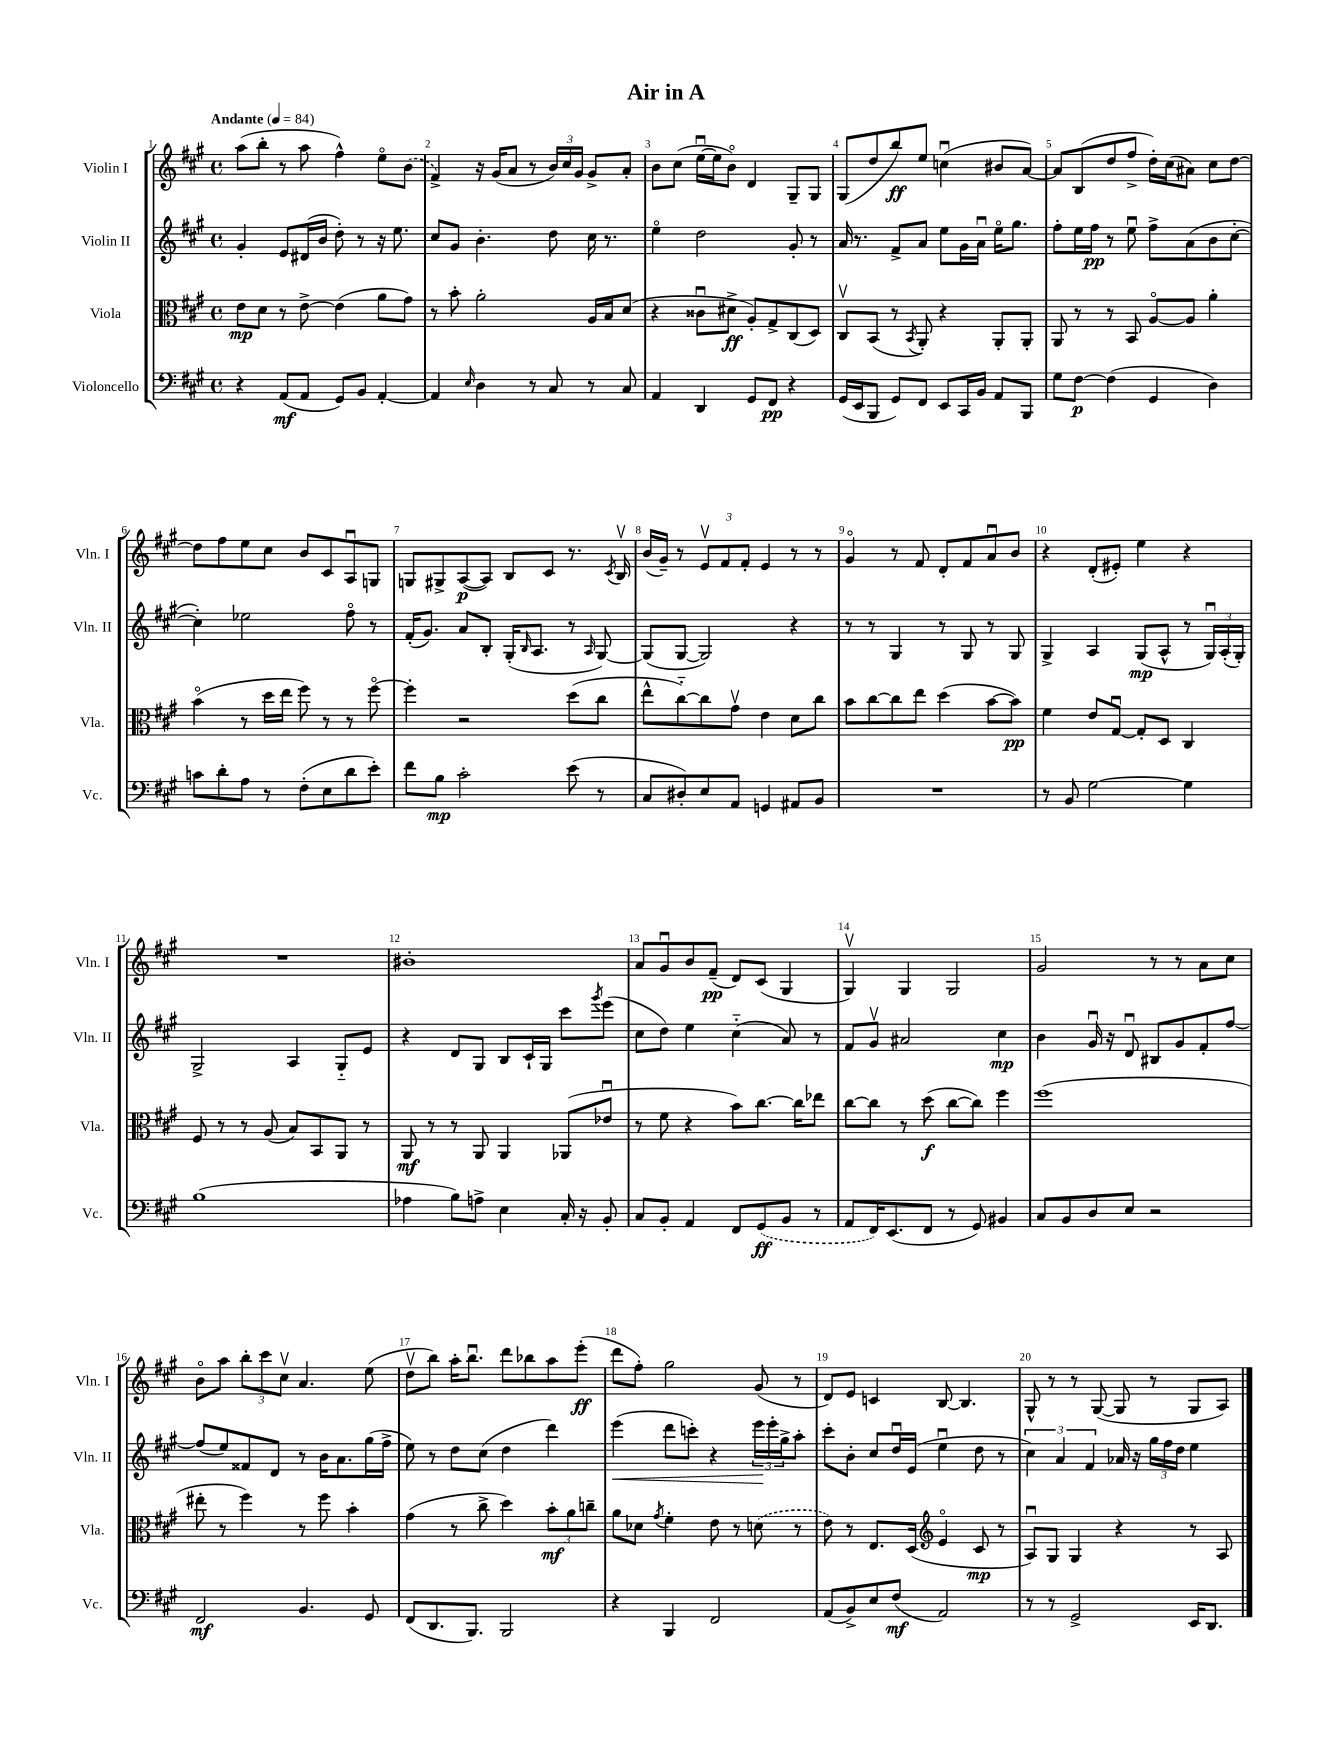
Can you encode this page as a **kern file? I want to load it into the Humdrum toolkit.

**kern	**dynam	**kern	**dynam	**kern	**dynam	**kern	**dynam
*part4	*part4	*part3	*part3	*part2	*part2	*part1	*part1
*staff4	*staff4	*staff3	*staff3	*staff2	*staff2	*staff1	*staff1
*I"Violoncello	*	*I"Viola	*	*I"Violin II	*	*I"Violin I	*
*I'Vc.	*	*I'Vla.	*	*I'Vln. II	*	*I'Vln. I	*
*clefF4	*	*clefC3	*	*clefG2	*	*clefG2	*
*k[f#c#g#]	*	*k[f#c#g#]	*	*k[f#c#g#]	*	*k[f#c#g#]	*
*M4/4	*	*M4/4	*	*M4/4	*	*M4/4	*
*met(c)	*	*met(c)	*	*met(c)	*	*met(c)	*
*MM84	*	*MM84	*	*MM84	*	*MM84	*
=1	=1	=1	=1	=1	=1	=1	=1
!	!	!	!	!	!	!LO:TX:a:B:t=Andante	!
4r	.	8e\L	mp	4g#'/	.	(8aa\L	.
.	.	8d\J	.	.	.	8bb'\J	.
(8AA/L	mf	8r	.	8e/L	.	8r	.
8AA/J	.	[8e^\	.	(16d#X/L	.	8aa\	.
.	.	.	.	16b/JJ	.	.	.
8GG#/L)	.	(4e\]	.	8dd'\)	.	4ff#^^\)	.
8BB/J	.	.	.	8r	.	.	.
[4AA'/	.	8a\L	.	16r	.	8ee\L	.
.	.	.	.	8.ee\	.	.	.
.	.	8g#\J)	.	.	.	(8b\J	.
=2	=2	=2	=2	=2	=2	=2	=2
4AA/]	.	8r	.	8cc#/L	.	4f#^/)	.
.	.	8b'\	.	8g#/J	.	.	.
16qqE/	.	.	.	.	.	.	.
4D\	.	2a'\	.	4.b'\	.	16r	.
.	.	.	.	.	.	(16g#/KL	.
.	.	.	.	.	.	8a/J	.
8r	.	.	.	.	.	8r	.
8C#/	.	.	.	8dd\	.	24b/LL)	.
.	.	.	.	.	.	24cc#/	.
.	.	.	.	.	.	24g#/JJ	.
8r	.	16A/LL	.	16cc#\	.	8g#^/L	.
.	.	16B/J	.	8.r	.	.	.
8C#/	.	(8d/J	.	.	.	8a'/J	.
=3	=3	=3	=3	=3	=3	=3	=3
4AA/	.	4r	.	4ee\	.	8b\L	.
.	.	.	.	.	.	(8cc#\J	.
4DD/	.	8c##Xu\L	.	2dd\	.	[16eeu\LL	.
.	.	.	.	.	.	16ee\J]	.
.	.	8d#X^\J	ff	.	.	8b\J)	.
8GG#/L	.	8A'/L)	.	.	.	4d/	.
8FF#/J	pp	8G#^/	.	.	.	.	.
4r	.	(8C#/	.	8g#'/	.	8G#~/L	.
.	.	8D/J)	.	8r	.	8G#/J	.
=4	=4	=4	=4	=4	=4	=4	=4
(16GG#/LL	.	8C#v/L	.	16a/	.	(8G#/L	.
16EE/J	.	.	.	8.r	.	.	.
8BBB/J	.	(8BB/J	.	.	.	8dd/	.
8GG#/L)	.	8r	.	8f#^/L	.	8bb/)	ff
.	.	8qBB/	.	.	.	.	.
8FF#/J	.	8AA'/)	.	8a/J	.	8ee/J	.
8EE/L	.	4r	.	8ee\L	.	(4ccnu\	.
16CC#/L	.	.	.	16g#\L	.	.	.
16BB/JJ	.	.	.	16au\JJ	.	.	.
8AA/L	.	8AA'/L	.	16ee\KL	.	8b#X/L	.
.	.	.	.	8.gg#\J	.	.	.
8BBB/J	.	8AA'/J	.	.	.	[8a/J)	.
=5	=5	=5	=5	=5	=5	=5	=5
8G#\L	.	8AA/	.	8ff#'\L	.	8a/L]	.
[8F#\J	p	8r	.	16ee\L	.	(8B/	.
.	.	.	.	16ff#\JJ	pp	.	.
(4F#\]	.	8r	.	8r	.	8dd/	.
.	.	8BB/	.	8eeu\	.	8ff#^/J	.
4GG#/	.	[8A/L	.	8ff#^\L	.	16dd'\LL)	.
.	.	.	.	.	.	(16cc#\J	.
.	.	8A/J]	.	(8a\	.	8a#X\J)	.
4D\)	.	4a'\	.	8b\	.	8cc#\L	.
.	.	.	.	[8cc#'\J	.	[8dd\J	.
!!LO:LB:g=z
=6	=6	=6	=6	=6	=6	=6	=6
8cn\L	.	(4b\	.	4cc#'\])	.	8dd\L]	.
8d'\	.	.	.	.	.	8ff#\	.
8A\J	.	8r	.	2ee-X\	.	8ee\	.
8r	.	16dd\LL	.	.	.	8cc#\J	.
.	.	16ee\JJ	.	.	.	.	.
(8F#'\L	.	8ff#\)	.	.	.	8b/L	.
8E\	.	8r	.	.	.	8c#/	.
8d\	.	8r	.	8ff#\	.	8Au/	.
8e'\J)	.	[8ff#\	.	8r	.	8Gn/J	.
=7	=7	=7	=7	=7	=7	=7	=7
8f#\L	.	4ff#'\]	.	(16f#'/KL	.	8Gn/L	.
.	.	.	.	8.g#/J)	.	.	.
8B\J	mp	.	.	.	.	8G#X^/	.
2c#'\	.	2r	.	8a/L	.	([8A/	p
.	.	.	.	8B'/J	.	8A/J])	.
.	.	.	.	(16G#'/KL	.	8B/L	.
.	.	.	.	16qqB/	.	.	.
.	.	.	.	8.A/J	.	.	.
.	.	.	.	.	.	8c#/J	.
(8e\	.	(8dd\L	.	8r	.	8.r	.
.	.	.	.	16qqA/	.	.	.
8r	.	8cc#\J	.	[8G#/)	.	.	.
.	.	.	.	.	.	8qc#/	.
.	.	.	.	.	.	16Bv/	.
=8	=8	=8	=8	=8	=8	=8	=8
8C#/L	.	8ee^^\L	.	(8G#/L]	.	(16b/LL	.
.	.	.	.	.	.	16g#~/JJ)	.
8D#X'/)	.	[8cc#\)	.	[8G#/J	.	8r	.
8E/	.	8cc#\]	.	2G#/])	.	12ev/L	.
.	.	.	.	.	.	12f#/	.
8AA/J	.	8g#v\J	.	.	.	.	.
.	.	.	.	.	.	12f#'/J	.
4GGn/	.	4e\	.	.	.	4e/	.
8AA#X/L	.	8d\L	.	4r	.	8r	.
8BB/J	.	8cc#\J	.	.	.	8r	.
=9	=9	=9	=9	=9	=9	=9	=9
1r	.	8b\L	.	8r	.	4g#/	.
.	.	[8cc#\	.	8r	.	.	.
.	.	8cc#\]	.	4G#/	.	8r	.
.	.	8ee\J	.	.	.	8f#/	.
.	.	(4dd\	.	8r	.	8d'/L	.
.	.	.	.	8G#/	.	8f#/	.
.	.	[8b\L	.	8r	.	8au/	.
.	.	8b\J])	pp	8G#/	.	8b/J	.
=10	=10	=10	=10	=10	=10	=10	=10
8r	.	4f#\	.	4G#^/	.	4r	.
8BB/	.	.	.	.	.	.	.
[2G#\	.	8e/L	.	4A/	.	(8d'/L	.
.	.	[8G#u/J	.	.	.	8e#X'/J)	.
.	.	8G#'/L]	.	(8G#/L	mp	4ee\	.
.	.	8D/J	.	8A^^/J	.	.	.
4G#\]	.	4C#/	.	8r	.	4r	.
.	.	.	.	24G#u/LL)	.	.	.
.	.	.	.	(24A'/	.	.	.
.	.	.	.	24G#'/JJ)	.	.	.
!!LO:LB:g=z
=11	=11	=11	=11	=11	=11	=11	=11
(1B	.	8F#/	.	2G#^/	.	1r	.
.	.	8r	.	.	.	.	.
.	.	8r	.	.	.	.	.
.	.	(8A/	.	.	.	.	.
.	.	8B/L)	.	4A/	.	.	.
.	.	8BB/	.	.	.	.	.
.	.	8AA/J	.	8G#/L	.	.	.
.	.	8r	.	8e/J	.	.	.
=12	=12	=12	=12	=12	=12	=12	=12
4A-X\	.	8AA/	mf	4r	.	1b#X'	.
.	.	8r	.	.	.	.	.
8B\L)	.	8r	.	8d/L	.	.	.
8An^\J	.	8AA/	.	8G#/J	.	.	.
4E\	.	4AA/	.	8B/L	.	.	.
.	.	.	.	16c#`/L	.	.	.
.	.	.	.	16G#/JJ	.	.	.
16C#'/	.	(8AA-X/L	.	8ccc#\L	.	.	.
16r	.	.	.	.	.	.	.
.	.	.	.	8qggg#/	.	.	.
8BB'/	.	8e-Xu/J	.	(8eee\J	.	.	.
=13	=13	=13	=13	=13	=13	=13	=13
8C#/L	.	8r	.	8cc#\L	.	8a/L	.
8BB'/J	.	8f#\	.	8dd\J)	.	8g#u/	.
4AA/	.	4r	.	4ee\	.	8b/	.
.	.	.	.	.	.	(8f#~/J	pp
8FF#/L	.	8b\L)	.	(4cc#\	.	8d/L)	.
(8GG#/	ff	[8.cc#\J	.	.	.	(8c#/J	.
8BB/J	.	.	.	8a/)	.	4G#/	.
.	.	16cc#\KL]	.	.	.	.	.
8r	.	8ee-X\J	.	8r	.	.	.
=14	=14	=14	=14	=14	=14	=14	=14
8AA/L	.	[8cc#\L	.	8f#/L	.	4G#v/)	.
16FF#/K)	.	8cc#\J]	.	8g#v/J	.	.	.
(8.EE/	.	.	.	.	.	.	.
.	.	8r	.	2a#X/	.	4G#/	.
8FF#/J	.	(8dd\	f	.	.	.	.
8r	.	[8cc#\L	.	.	.	2G#/	.
8GG#/)	.	8cc#\J])	.	.	.	.	.
4BB#X/	.	4ff#\	.	4cc#\	mp	.	.
=15	=15	=15	=15	=15	=15	=15	=15
8C#/L	.	(1ff#	.	4b\	.	2g#/	.
8BB/	.	.	.	.	.	.	.
8D/	.	.	.	16g#u/	.	.	.
.	.	.	.	16r	.	.	.
8E/J	.	.	.	8du/	.	.	.
2r	.	.	.	8B#X/L	.	8r	.
.	.	.	.	8g#/	.	8r	.
.	.	.	.	8f#'/	.	8a\L	.
.	.	.	.	[8ff#/J	.	8cc#\J	.
!!LO:LB:g=z
=16	=16	=16	=16	=16	=16	=16	=16
2FF#/	mf	8ee#X'\	.	(8ff#/L]	.	8b\L	.
.	.	8r	.	8ee/)	.	8aa\J	.
.	.	4ff#\)	.	8f##X/	.	12bb'\L	.
.	.	.	.	.	.	12ccc#\	.
.	.	.	.	8d/J	.	.	.
.	.	.	.	.	.	12cc#v\J	.
4.BB/	.	8r	.	8r	.	4.a/	.
.	.	8ff#\	.	16b\KL	.	.	.
.	.	.	.	8.a\	.	.	.
.	.	4b'\	.	.	.	.	.
8GG#/	.	.	.	(16gg#\L	.	(8ee\	.
.	.	.	.	16ff#^\JJ	.	.	.
=17	=17	=17	=17	=17	=17	=17	=17
(8FF#/L	.	(4g#\	.	8ee\)	.	8ddv\L	.
8.DD/	.	.	.	8r	.	8bb\J)	.
.	.	8r	.	8dd\L	.	16aa'\KL	.
8.BBB/J)	.	.	.	.	.	8.bbu\J	.
.	.	8cc#^\	.	(8cc#\J	.	.	.
2BBB/	.	4dd\)	.	4dd\	.	8ddd\L	.
.	.	.	.	.	.	8bb-X\	.
.	.	12b'\L	mf	4ddd\)	.	8aa\	.
.	.	12a\	.	.	.	.	.
.	.	.	.	.	.	(8eee'\J	ff
.	.	12ccn~\J	.	.	.	.	.
=18	=18	=18	=18	=18	=18	=18	=18
!	!	!	!	!	!LO:HP:b	!	!
4r	.	8a\L	.	(4eee\	<	8ddd\L	.
.	.	8d-X\J	.	.	.	8ff#'\J)	.
.	.	8qg#/	.	.	.	.	.
4BBB/	.	4f#'\	.	8ddd\L	.	2gg#\	.
.	.	.	.	8cccn'\J)	.	.	.
2FF#/	.	8e\	.	4r	.	.	.
.	.	8r	.	.	.	.	.
.	.	(8dn\	.	24eee\LL	.	(8g#/	.
.	.	.	.	24eee'\	[	.	.
.	.	.	.	24gg#^\J	.	.	.
.	.	8r	.	8aa'\J	.	8r	.
=19	=19	=19	=19	=19	=19	=19	=19
(8AA/L	.	8e\)	.	8ccc#'\L	.	8d/L)	.
8BB^/)	.	8r	.	8b'\J	.	8e/J	.
8E/	.	8.E/L	.	8cc#/L	.	4cn/	.
(8F#/J	mf	.	.	16ddu/L	.	.	.
.	.	(16D/Jk	.	(16e/JJ	.	.	.
*	*	*clefG2	*	*	*	*	*
2AA/)	.	4e/	.	4eeu\	.	[8B/	.
.	.	.	.	.	.	4.B/]	.
.	.	8c#/	mp	8dd\	.	.	.
.	.	8r	.	8r	.	.	.
=20	=20	=20	=20	=20	=20	=20	=20
8r	.	8Au/L)	.	6cc#\)	.	8G#^^/	.
8r	.	8G#/J	.	.	.	8r	.
.	.	.	.	6a/	.	.	.
2GG#^/	.	4G#/	.	.	.	8r	.
.	.	.	.	6f#/	.	.	.
.	.	.	.	.	.	([8G#/	.
.	.	4r	.	16a-X/	.	8G#/]	.
.	.	.	.	16r	.	.	.
.	.	.	.	24gg#\LL	.	8r	.
.	.	.	.	24ff#\	.	.	.
.	.	.	.	24dd\JJ	.	.	.
16EE/KL	.	8r	.	4ee\	.	8G#/L	.
8.DD/J	.	.	.	.	.	.	.
.	.	8A/	.	.	.	8A/J)	.
==	==	==	==	==	==	==	==
*-	*-	*-	*-	*-	*-	*-	*-
